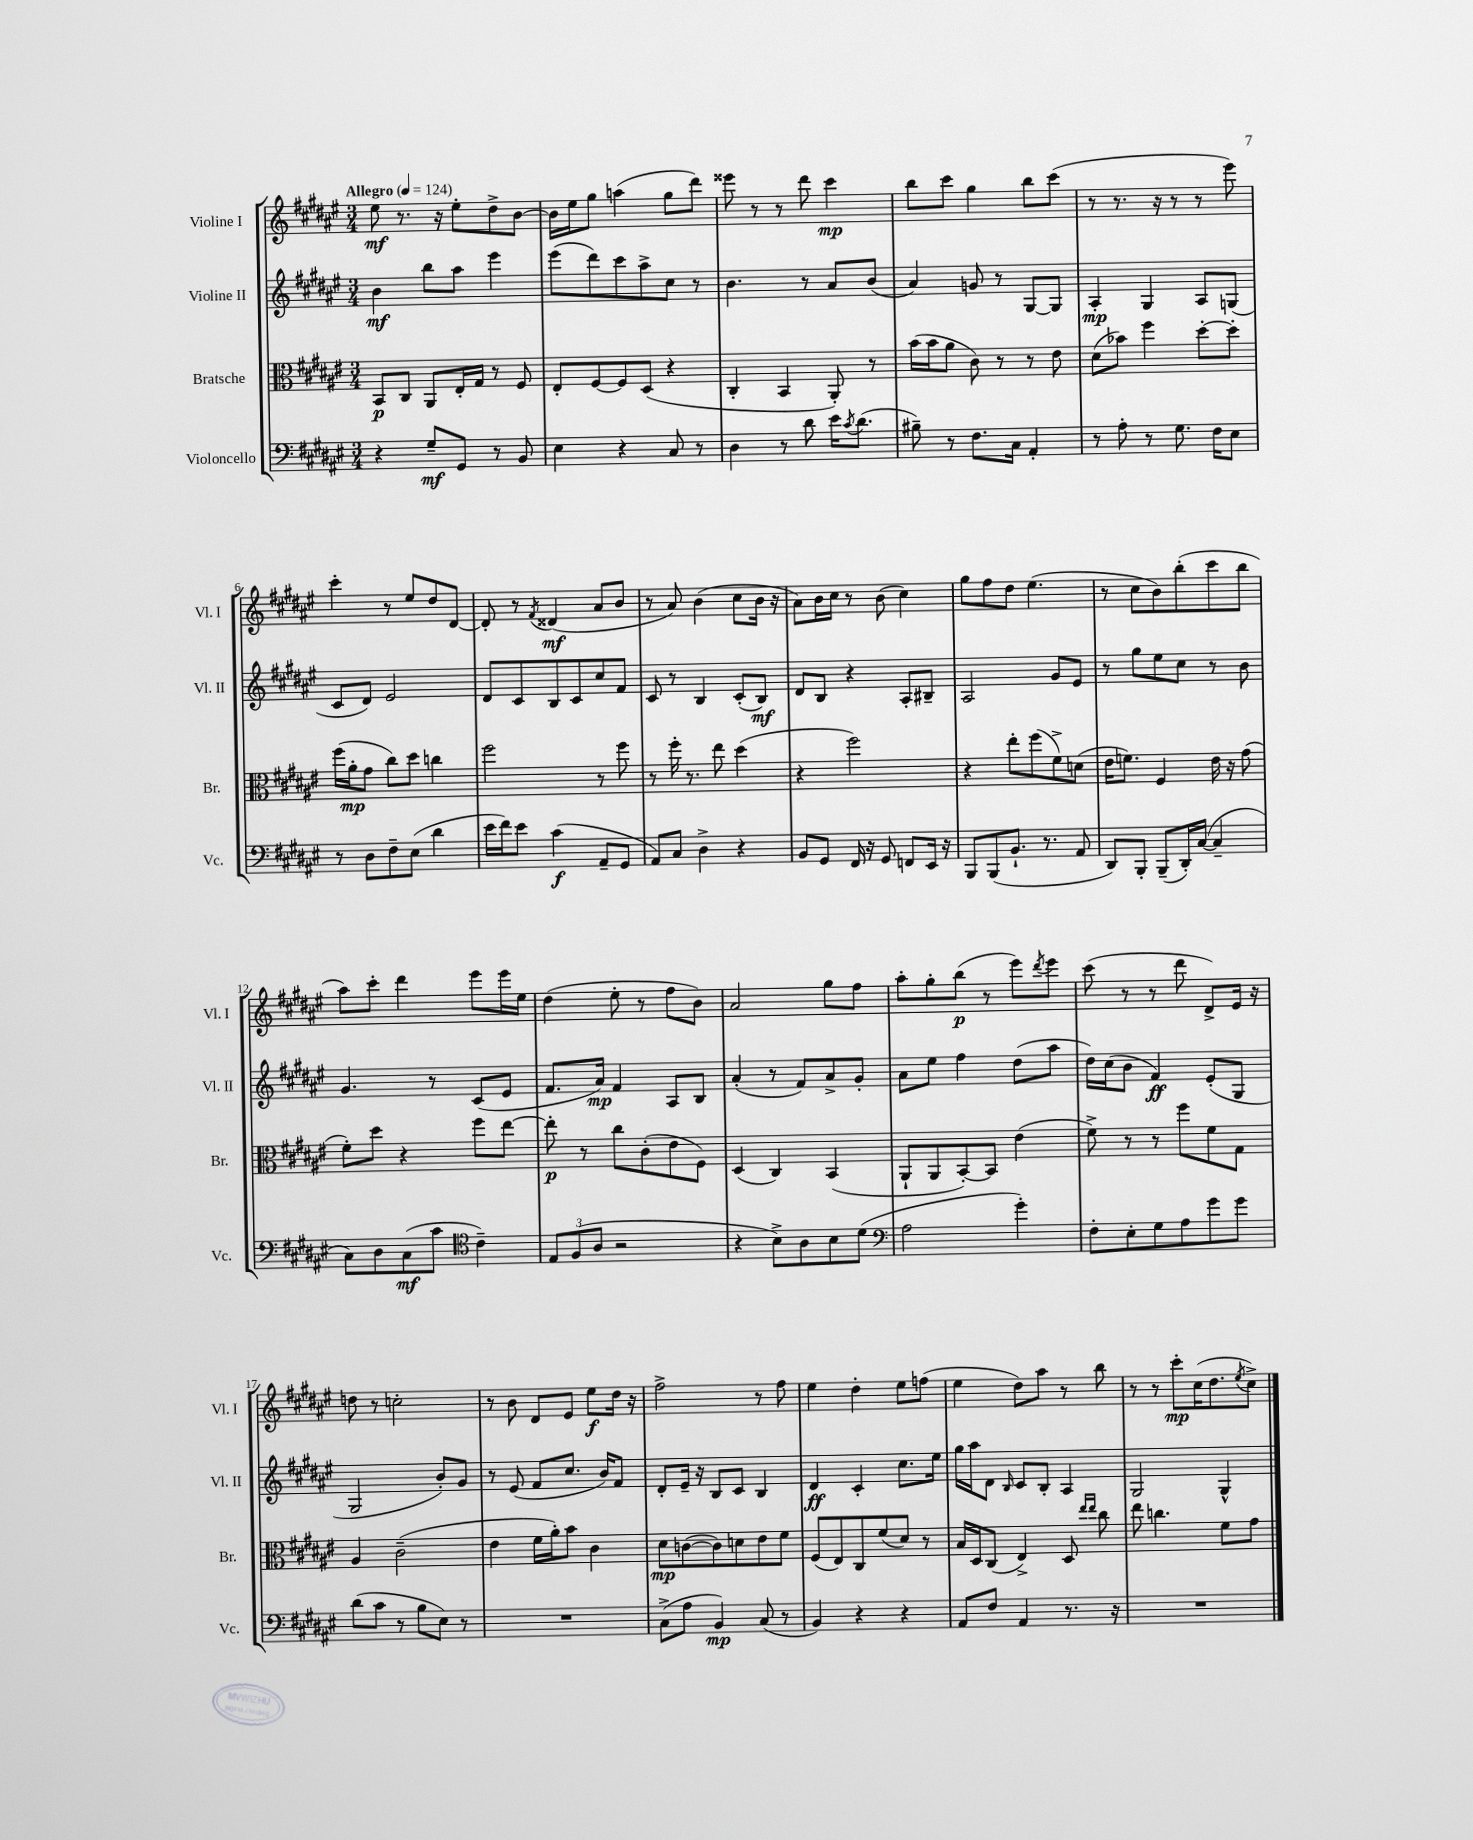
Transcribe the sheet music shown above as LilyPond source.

<<
\new StaffGroup <<
\new Staff = "s0" \with { instrumentName = "Violine I" shortInstrumentName = "Vl. I" } {
    \clef treble \key fis \major \numericTimeSignature \time 3/4 \tempo "Allegro" 4 = 124
    eis''8\mf r8. r16 eis''8-. dis''8-> b'8~ |
    b'16 eis''16 gis''8 a''4( gis''8 dis'''8) |
    eisis'''8 r8 r8 dis'''8 cis'''4\mp |
    b''8 cis'''8 gis''4 b''8 cis'''8( |
    r8 r8. r16 r8 r8 eis'''8) |
    cis'''4-. r8 eis''8 dis''8 dis'8~ |
    dis'8-. r8 \acciaccatura { fis'8 } disis'4\mf( ais'8 b'8 |
    r8 ais'8) b'4( cis''8 b'16 r16 |
    ais'8) b'16 cis''16 r8 b'8( cis''4) |
    gis''8 fis''8 dis''8 eis''4.( |
    r8 cis''8 b'8) b''8-.( cis'''8 b''8 |
    ais''8) cis'''8-. dis'''4 eis'''8 eis'''16 eis''16 |
    dis''4( eis''8-. r8 fis''8 b'8) |
    ais'2 gis''8 fis''8 |
    ais''8-. gis''8-. b''8\p( r8 eis'''8) \acciaccatura { dis'''8 } eis'''8 |
    cis'''8( r8 r8 dis'''8 dis'8->) eis'16 r16 |
    d''8 r8 c''2-. |
    r8 b'8 dis'8 eis'8 eis''8\f dis''16 r16 |
    fis''2-> r8 fis''8 |
    eis''4 dis''4-. eis''8 f''8( |
    eis''4 dis''8) ais''8 r8 b''8 |
    r8 r8 cis'''8-.\mp cis''16( dis''8. \acciaccatura { eis''8 } cis''8->) \bar "|." |
}
\new Staff = "s1" \with { instrumentName = "Violine II" shortInstrumentName = "Vl. II" } {
    \clef treble \key fis \major \numericTimeSignature \time 3/4
    b'4\mf b''8 ais''8 eis'''4 |
    eis'''8( dis'''8) cis'''8 ais''8-> cis''8 r8 |
    b'4. r8 ais'8 b'8( |
    ais'4) g'8 r8 gis8~ gis8 |
    ais4-.\mp gis4 ais8 g8( |
    cis'8 dis'8) eis'2 |
    dis'8 cis'8 b8 cis'8 cis''8 fis'8 |
    cis'8 r8 b4 cis'8-.( b8\mf) |
    dis'8 b8 r4 ais8-. bis8-- |
    ais2 gis'8 eis'8 |
    r8 gis''8 eis''8 cis''8 r8 b'8 |
    gis'4. r8 cis'8( eis'8 |
    fis'8. ais'16\mp) fis'4 ais8 b8 |
    ais'4-.( r8 fis'8) ais'8-> gis'8-. |
    ais'8 eis''8 fis''4 dis''8( ais''8 |
    dis''16) cis''16( b'8 fis'4\ff) eis'8-.( gis8 |
    gis2 b'8-.) gis'8 |
    r8 eis'8( fis'8 cis''8. b'16) fis'8 |
    dis'8-. eis'16-- r16 b8 cis'8 b4 |
    dis'4\ff cis'4-. cis''8. eis''16 |
    gis''16 ais''16 dis'8 \grace { b16 } cis'8 b8-. ais4 |
    gis2 gis4-^ \bar "|." |
}
\new Staff = "s2" \with { instrumentName = "Bratsche" shortInstrumentName = "Br." } {
    \clef alto \key fis \major \numericTimeSignature \time 3/4
    b,8\p cis8 ais,8 eis16-. gis16 r8 fis8 |
    eis8-. fis8~ fis8 dis8( r4 |
    cis4-. b,4 ais,8-.) r8 |
    b'16( b'16 ais'8 cis'8) r8 r8 eis'8 |
    dis'8( bes'8) fis''4 dis''8~-. dis''8-. |
    fis''16( ais'16-.\mp gis'8 cis''8) dis''8 c''4 |
    fis''2 r8 fis''8 |
    r8 fis''16-. r8. eis''8 dis''4( |
    r4 fis''2) |
    r4 eis''8-. fis''8( fis'8->) d'8( |
    eis'16 f'8.) fis4 eis'16 r16 gis'8( |
    fis'8-.) dis''8 r4 fis''8 eis''8~ |
    eis''8-.\p r8 cis''8 cis'8-.( eis'8 fis8) |
    dis4( cis4) b,4( |
    ais,8-! ais,8 b,8~-.) b,8 eis'4( |
    fis'8->) r8 r8 fis''8 fis'8 gis8 |
    ais4 cis'2--( |
    eis'4 fis'16 ais'16-.) b'8 cis'4 |
    dis'8\mp c'8~( c'8) d'8 eis'8 fis'8 |
    fis8( eis8) cis8 fis'8( dis'8) r8 |
    b16 dis16 cis8( eis4->) dis8 \grace { eis''16 eis''16 } cis''8 |
    eis''8 c''4. fis'8 gis'8 \bar "|." |
}
\new Staff = "s3" \with { instrumentName = "Violoncello" shortInstrumentName = "Vc." } {
    \clef bass \key fis \major \numericTimeSignature \time 3/4
    r4 gis8--\mf gis,8 r8 b,8 |
    eis4 r4 cis8 r8 |
    dis4 r8 dis'8 eis'16 \acciaccatura { cis'8 } dis'8.( |
    bis8--) r8 fis8. cis16 ais,4-. |
    r8 ais8-. r8 gis8. fis16 eis8 |
    r8 dis8 fis8-- eis8( dis'4 |
    eis'16 fis'16) eis'8 cis'4\f( ais,8-- gis,8 |
    ais,8) cis8 dis4-> r4 |
    b,8 gis,8 fis,16 r16 gis,8 f,8 eis,16 r16 |
    b,,8 b,,8( b,8.-! r8. ais,8 |
    dis,8) b,,8-. b,,8--( dis,16-.) cis16~( cis4-- |
    cis8) dis8 cis8\mf( cis'8 \clef tenor cis'4--) |
    \tuplet 3/2 { eis8 fis8( ais8 } r2 |
    r4 b8->) ais8 b8 dis'8( |
    \clef bass ais2 gis'4-.) |
    fis8-. eis8-. gis8 ais8 gis'8 gis'8 |
    dis'8( cis'8 r8 b8 eis8) r8 |
    R2. |
    cis8->( ais8 b,4\mp) cis8( r8 |
    b,4) r4 r4 |
    ais,8 fis8 ais,4 r8. r16 |
    R2. \bar "|." |
}
>>
>>
